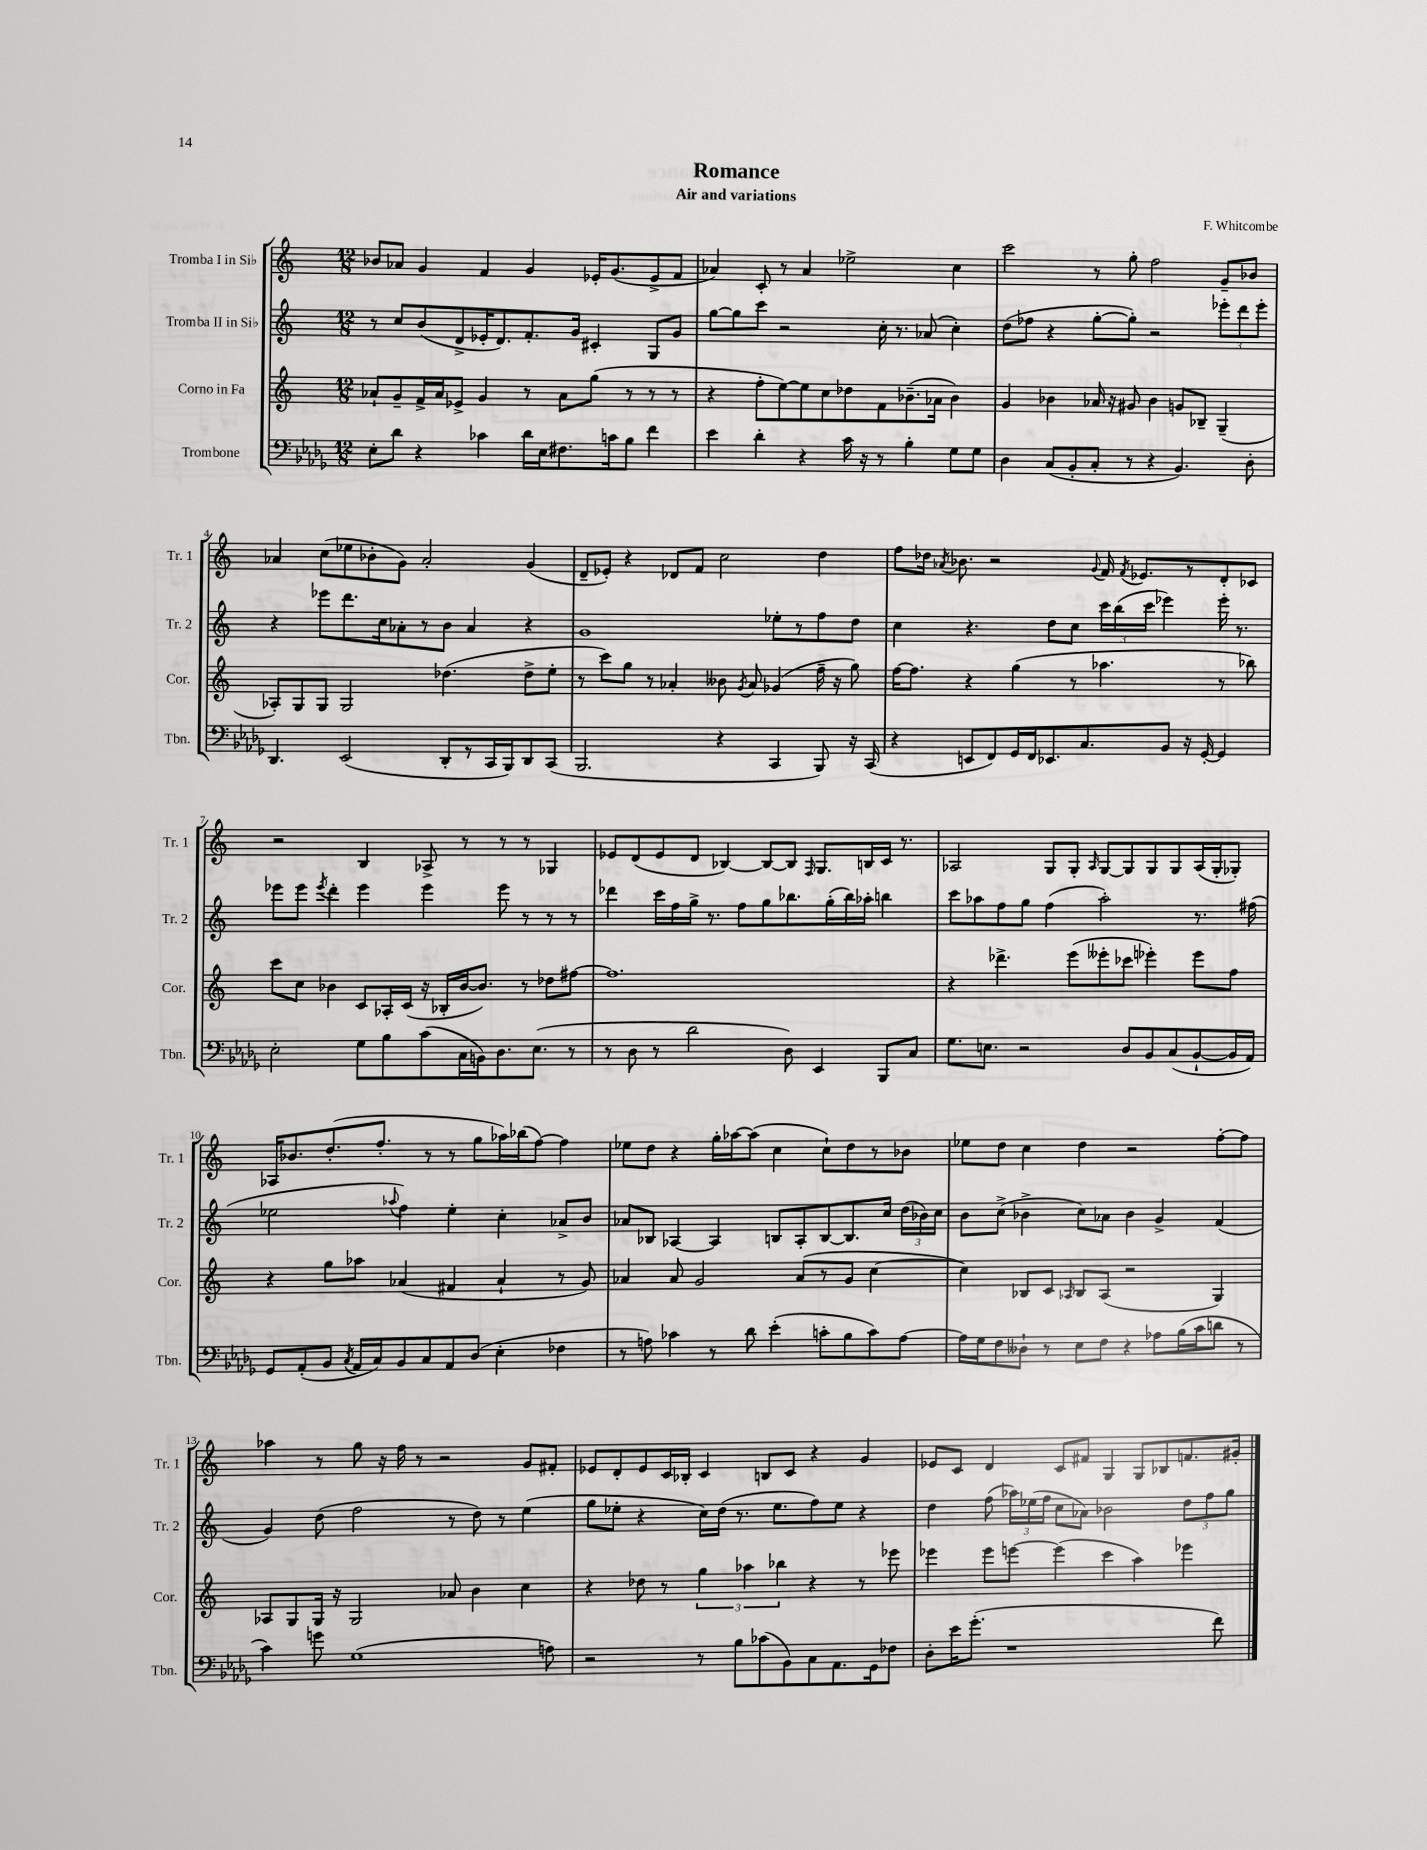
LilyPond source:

\header { title = "Romance" composer = "F. Whitcombe" subtitle = "Air and variations" }
<<
\new StaffGroup <<
\new Staff = "s0" \with { instrumentName = "Tromba I in Sib" shortInstrumentName = "Tr. 1" } {
    \clef treble \key c \major \numericTimeSignature \time 12/8
    \autoBeamOff bes'8[ aes'8] g'4 f'4 g'4 ees'16[-. g'8.( ees'8-> f'8] |
    aes'4) c'8-. r8 aes'4 ees''2-> c''4 |
    c'''2 r8 g''8-. f''2 g'8[-- bes'8] |
    aes'4 c''8[( ees''8 bes'8-. g'8]) aes'2-. g'4( |
    d'8[-- ees'8]-.) r4 des'8[ f'8] c''2 d''4 |
    f''8[ des''16] \acciaccatura { aes'8 } bes'8. r2 \appoggiatura { g'8 } f'16 \acciaccatura { f'8 } ees'8.[ r8 d'8-. ces'8] |
    r2 b4 aes8-> r8 r8 r8 ges4 |
    ees'8[ d'8( ees'8 d'8] bes4~) bes8[~ bes8] \grace { f16 } g8.[ b16 c'16] r8. |
    aes2 g8[ g8]-. \grace { aes16 } g8[~ g8 g8 g8 aes16( g16-. ges8]-.) |
    aes16[ bes'8. d''8.-.( f''8.]-. r8 r8 g''8[ aes''16) bes''16( f''8]~) f''4 |
    ees''8[ d''8] r4 g''16[-. aes''16~ aes''8]( c''4 c''8[-!) d''8 r8 bes'8] |
    ees''8[ d''8] c''4 d''4 r2 f''8[~-. f''8] |
    aes''4 r8 g''8 r16 f''16 r8 r2 g'8[ fis'8]-. |
    ees'8[ d'8-. ees'8 c'16 bes16]-. c'4 b8[ c'8] r4 g'4 |
    ees'8[ c'8] d'4 c'8[ fis'8] g4 g8[ bes8 f'8. gis'16]-. \bar "|." |
}
\new Staff = "s1" \with { instrumentName = "Tromba II in Sib" shortInstrumentName = "Tr. 2" } {
    \clef treble \key c \major \numericTimeSignature \time 12/8
    \autoBeamOff r8 c''8[ b'8( d'8-> ees'16-. d'8.) f'8.-. g'16] cis'4-. g8[ g'8] |
    g''8[~ g''8 c'''8] r2 c''16-. r8. aes'8( c''4-.) |
    d''8[( fes''8] r4 g''8[~-. g''8]-.) r2 \tuplet 3/2 { ees'''8[-. d'''8 ees'''8]-. } |
    r4 ees'''8[ d'''8. c''16 aes'8-. r8 b'8] aes'4 r4 |
    g'1 ees''8[-. r8 f''8 d''8] |
    c''4 r4. d''8[ c''8] \tuplet 3/2 { c'''16[ b''16( c'''16] } ees'''4) ees'''16-. r8. |
    ees'''8[ ees'''8] \acciaccatura { ees'''8 } d'''4-. ees'''4 ees'''4 ees'''8 r8 r8 r8 |
    des'''4 c'''16[ f''16 g''16]-> r8. f''8[ g''8 bes''8. g''16-.( bes''16) aes''16]-. b''4 |
    c'''8[ aes''8 f''8 g''8] f''4( aes''2-.) r8. fis''16( |
    ees''2 \appoggiatura { aes''8 } f''4) ees''4-. c''4-. aes'8[-> b'8] |
    aes'8[ bes8] aes4~ aes4 b8[ aes8-. b8~ b8. c''16] \tuplet 3/2 { d''16[( bes'16) c''16] } |
    b'8[ c''8]->( bes'4-> c''8[) aes'8] bes'4 g'4-> f'4( |
    g'4) d''8( f''2 r8 d''8) r8 e''4( |
    g''8[ ees''8]-. r4 c''16[) d''16]( r8. ees''8.[ f''8) ees''8] r4 |
    d''4 f''8( \tuplet 3/2 { aes''16[) ees''16( f''16] } c''8[ aes'8]) bes'2 \tuplet 3/2 { d''8[ f''8 g''8] } \bar "|." |
}
\new Staff = "s2" \with { instrumentName = "Corno in Fa" shortInstrumentName = "Cor." } {
    \clef treble \key c \major \numericTimeSignature \time 12/8
    \autoBeamOff aes'8[-! g'8-- f'16-> aes'16 ees'8]-> g'4 r8 aes'8[ g''8]( r8 r8 r8 |
    r4 f''8[-. e''8~) e''8 c''8 des''8 f'8 bes'8.--( aes'16] bes'4) |
    g'4 bes'4 aes'16 r16 gis'8 bes'4 g'8[ bes8]-- g4--( |
    aes8[-.) g8 g8] g2 des''4.( des''8[-> e''8]-. |
    r8 c'''8[) g''8] r8 aes'4-. beses'8 \acciaccatura { g'8 } aes'8 ges'4( f''16-- r16 g''8) |
    f''16[~ f''8.] r4 g''4( r8 aes''4. r8 bes''8) |
    c'''8[ c''8] bes'4 c'8[ aes16-. c'16]( r16 bes16[-. bes'16~ bes'8.]) r8 des''8[ fis''8]~ |
    fis''1. |
    r4 des'''4.-> e'''8[( eeses'''8-. ces'''8] ees'''4-.) ees'''8[ f''8] |
    r4 g''8[ aes''8] aes'4( fis'4 aes'4-! r8 g'8) |
    aes'4 aes'8 g'2 aes'8[( r8 g'8] c''4~ |
    c''4) bes8[ c'8] \grace { aes16 } bes8[ aes8]( r2 g4) |
    aes8[ g8 g16] r16 g2 aes'8 b'4 c''4 |
    r4 des''8 r8 \tuplet 3/2 { g''4 aes''4 bes''4 } r4 r8 ees'''8 |
    ees'''4 ees'''8[ e'''8]~ e'''4( c'''4 a''4) ees'''4 \bar "|." |
}
\new Staff = "s3" \with { instrumentName = "Trombone" shortInstrumentName = "Tbn." } {
    \clef bass \key des \major \numericTimeSignature \time 12/8
    \autoBeamOff ees8[-. des'8] r4 ces'4 des'16[ ees16 fis8. c'16 bes8] f'4 |
    ees'4 des'4-. r4 c'16 r16 r8 bes4-. ges8[ ges8] |
    des4 c8[( bes,8-. c8]-. r8 r4 bes,4.) des8-. |
    des,4. ees,2( des,8[-. r8 c,16 bes,,16) des,8 c,8]( |
    bes,,2. r4 c,4 bes,,8) r16 c,16( |
    r4 e,8[ f,8) ges,16 f,16 ees,8. c8. bes,8] r16 ges,16~-. ges,4 |
    ees2-. ges8[ bes8 c'8( c16 b,16) des8. ees8.]( r8 |
    r8 des8 r8 des'2 des8) ees,4 bes,,8[ c8] |
    ges8.[ e8.] r2 des8[ bes,8 c8( bes,8~-! bes,16 aes,16]) |
    ges,8[ aes,8-.( bes,8] \acciaccatura { c8 } aes,16[ c16) bes,8 c8 aes,8 des8]( ees4-. fes4 |
    r8 a8) ces'4 r8 des'8 ees'4-.( c'8[-. bes8 c'8) a8]~ |
    a16[ ges16 f8 deses8]-! r8 ees8[ f8] r4 aes8[ bes16( c'16 d'8] r8 |
    c'4) g'8 ges1( a8) |
    r2 r8 bes8[ ces'8( bes,8) c8 aes,8. ges,16 fes8] |
    des8[-. ees'16 ges'8.]-.( r1 f'8) \bar "|." |
}
>>
>>
